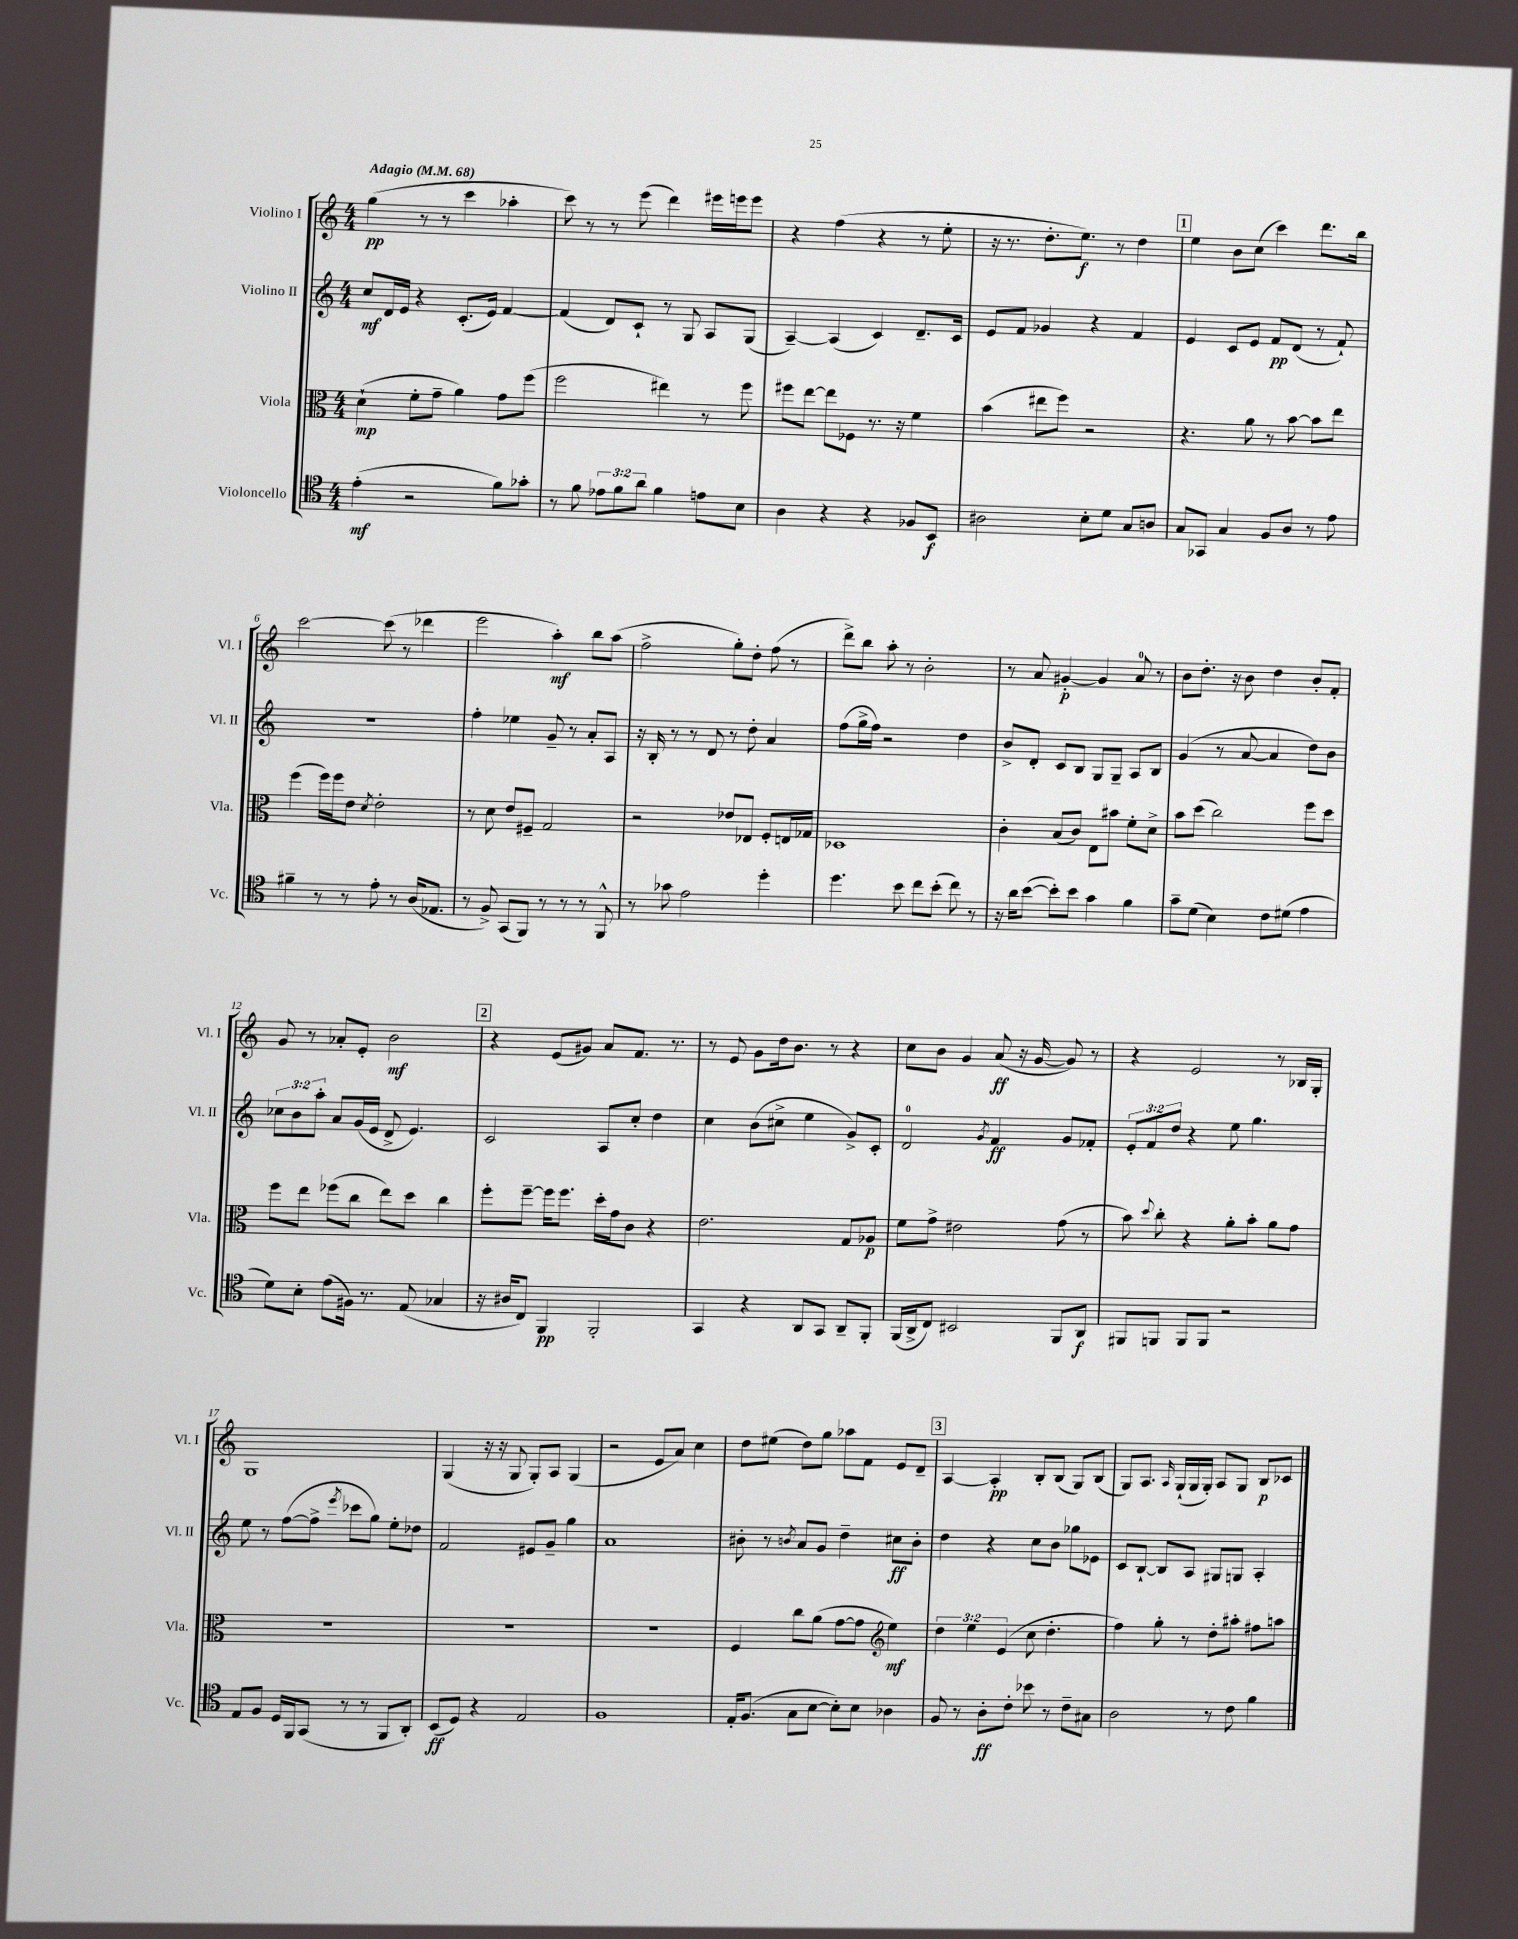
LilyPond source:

<<
\new StaffGroup <<
\new Staff = "s0" \with { instrumentName = "Violino I" shortInstrumentName = "Vl. I" } {
    \clef treble \key c \major \numericTimeSignature \time 4/4 \tempo "Adagio" 4 = 68
    \autoBeamOff g''4\pp( r8 r8 c'''4 aes''4-. |
    c'''8) r8 r8 e'''8( d'''4) eis'''16[ e'''16 e'''8] |
    r4 f''4( r4 r8 e''8-. |
    r16 r8. d''8.[-. e''8.]\f) r8 d''4 |
    \mark \markup { \box "1" } e''4 b'8[ c''8]( c'''4) d'''8.[ b''16] |
    c'''2~ c'''8( r8 des'''4 |
    e'''2 a''4-.\mf) b''8[ a''8]( |
    f''2-> g''8[-.) d''8]-. f''8( r8 |
    d'''8[->) b''8] a''8-. r8 b'2-. |
    r8 a'8 gis'4~-.\p gis'4 a'8-0 r8 |
    b'8[ d''8.]-. r16 b'8 d''4 b'8[-. f'8]-. |
    g'8 r8 aes'8[-. e'8]-. b'2\mf |
    \mark \markup { \box "2" } r4 e'8[( gis'8]) a'8[ f'8.] r8. |
    r8 e'8 g'8[ d''16 b'8.] r8 r4 |
    c''8[ b'8] g'4 a'8\ff( r16 g'16~ g'8) r8 |
    r4 e'2 r8 bes16[ g16]-. |
    g1 |
    g4( r16 r16 g8 g8[-.) a8] g4( |
    r2 e'8[ a'8]) c''4 |
    d''8[ eis''8]( d''8[) g''8] aes''8[ f'8] e'8[ d'8]-- |
    \mark \markup { \box "3" } a4~ a4-.\pp b8[-. b8]( g8[) b8]( |
    g8[) a8.] \grace { a16 } g16[-!( g16 g16]-.) a8[ g8] b8[\p ces'8] \bar "|." |
}
\new Staff = "s1" \with { instrumentName = "Violino II" shortInstrumentName = "Vl. II" } {
    \clef treble \key c \major \numericTimeSignature \time 4/4 \override Staff.TupletNumber.text = #tuplet-number::calc-fraction-text
    \autoBeamOff c''8[\mf d'16 e'16] r4 c'8.[-.( e'16]) f'4~ |
    f'4( d'8[) c'8]-! r8 g8 a8[ g8]( |
    a4~--) a4( c'4) d'8.[-- c'16] |
    e'8[ f'8] ges'4 r4 f'4 |
    \mark \markup { \box "1" } e'4 c'8[ e'8] f'8[\pp d'8]( r8 f'8-!) |
    R1 |
    f''4-. ees''4 g'8-- r8 a'8[-. a8] |
    r16 b16-. r8 r8 d'8 r8 d''8-. a'4 |
    f''8[( g''16-> f''16]) r2 d''4 |
    b'8[-> d'8]-. c'8[ b8] g8[ g8]-- a8[ b8] |
    g'4( r8 a'8~ a'4 d''8[) b'8] |
    \tuplet 3/2 { ces''8[ b'8 a''8]-. } a'8[ g'16( e'16] d'8-> e'4.) |
    \mark \markup { \box "2" } c'2 a8[ c''8]-. d''4 |
    c''4 b'8[( cis''8]-> e''4 g'8[->) c'8]-. |
    d'2-0 \acciaccatura { g'8 } f'4\ff g'8[ fes'8]-. |
    \tuplet 3/2 { e'8[-. f'8 d''8] } r4 e''8 g''4. |
    e''8 r8 f''8[~( f''8]-> \acciaccatura { e'''8 } ces'''8[ g''8]) e''8[-. des''8] |
    f'2 eis'8[ g'8]-- g''4 |
    a'1 |
    bis'8-. r8 \acciaccatura { b'8 } a'8[ g'8] d''4-- cis''8[\ff b'8]-. |
    \mark \markup { \box "3" } d''4 r4 c''8[ b'8] ges''8[ ees'8] |
    c'8[ b8]~-! b8[ a8] gis8[ g8] a4-. \bar "|." |
}
\new Staff = "s2" \with { instrumentName = "Viola" shortInstrumentName = "Vla." } {
    \clef alto \key c \major \numericTimeSignature \time 4/4 \override Staff.TupletNumber.text = #tuplet-number::calc-fraction-text
    \autoBeamOff d'4-!\mp( f'8[-. g'8]-- a'4) g'8[ f''8]( |
    f''2 eis''4) r8 f''8 |
    fis''8[ e''8]~ e''8[ fes8] r8. r16 f'4 |
    b'4( eis''8[ f''8]) r2 |
    \mark \markup { \box "1" } r4. a'8 r8 b'8~ b'8[ e''8] |
    f''4( f''16[) f''16 e'8] \acciaccatura { d'8 } e'2-. |
    r8 d'8 e'8[ fis8]-- g2 |
    r2 ees'8[ ees8] f8[-. e16 ges16] |
    des1 |
    c'4-. b8[( c'8]) e8[ bis'8] f'8[-. d'8]-> |
    b'8[ d''8]( c''2) f''8[ d''8] |
    f''8[ e''8] fes''8[( c''8] e''8[) d''8] c''4 |
    \mark \markup { \box "2" } f''8[-. f''8]~-- f''16[ f''8.] d''16[-. g'16 c'8] r4 |
    e'2. g8[ aes8]\p |
    f'8[ g'8]-> eis'2 g'8( r8 |
    b'8) \appoggiatura { d''8 } c''8-. r4 a'8[-. b'8]-. a'8[ g'8] |
    R1 |
    R1 |
    R1 |
    f4 c''8[ a'8]( g'8[~ g'8] \clef treble e''4\mf) |
    \mark \markup { \box "3" } \tuplet 3/2 { d''4 e''4 e'4( } c''8 d''4.-. |
    f''4) g''8-. r8 d''8[-. ais''8]-. fis''8[ a''8] \bar "|." |
}
\new Staff = "s3" \with { instrumentName = "Violoncello" shortInstrumentName = "Vc." } {
    \clef tenor \key c \major \numericTimeSignature \time 4/4 \override Staff.TupletNumber.text = #tuplet-number::calc-fraction-text
    \autoBeamOff e'4-.\mf( r2 f'8[) ges'8]-. |
    r8 f'8 \tuplet 3/2 { ees'8[ f'8 a'8] } f'4 e'8[ b8] |
    a4 r4 r4 fes8[ b,8]\f |
    ais2 b8[-. d'8] g8[ a8] |
    \mark \markup { \box "1" } g8[ ges,8] g4 f8[ a8] r8 e'8 |
    fis'4-- r8 r8 e'8-. r8 a16[( ees8.] |
    r8 f8->) g,8[( f,8]) r8 r8 r8 f,8-^ |
    r8 ges'8 e'2 d''4-. |
    d''4. b'8 c''8[ b'8]-.( c''8) r8 |
    r16 a'16[ b'8]~( b'8[-.) b'8] g'4 f'4 |
    g'8[-- d'8]( b4) c'8[ dis'8]( e'4 |
    d'8[) b8]-. e'8[( fis16]) r8. e8( ges4 |
    \mark \markup { \box "2" } r16 ais16[ c8]) f,4\pp f,2-. |
    g,4 r4 a,8[ g,8] a,8[-- f,8]-. |
    f,16[( a,16-> c8]) bis,2 f,8[ a,8]\f |
    fis,8[ f,8] f,8[ f,8] r2 |
    e8[ f8] d16[ f,16 g,8]( r8 r8 f,8[ a,8]-.) |
    b,8[\ff( d8]) r4 e2 |
    f1 |
    e16[-. f8.]( g8[ b8]~ b8[-.) b8] aes4 |
    \mark \markup { \box "3" } f8 r8 a8[-.\ff c'8]-. bes'8 r8 c'8[-- gis8] |
    a2 r8 c'8 f'4 \bar "|." |
}
>>
>>
